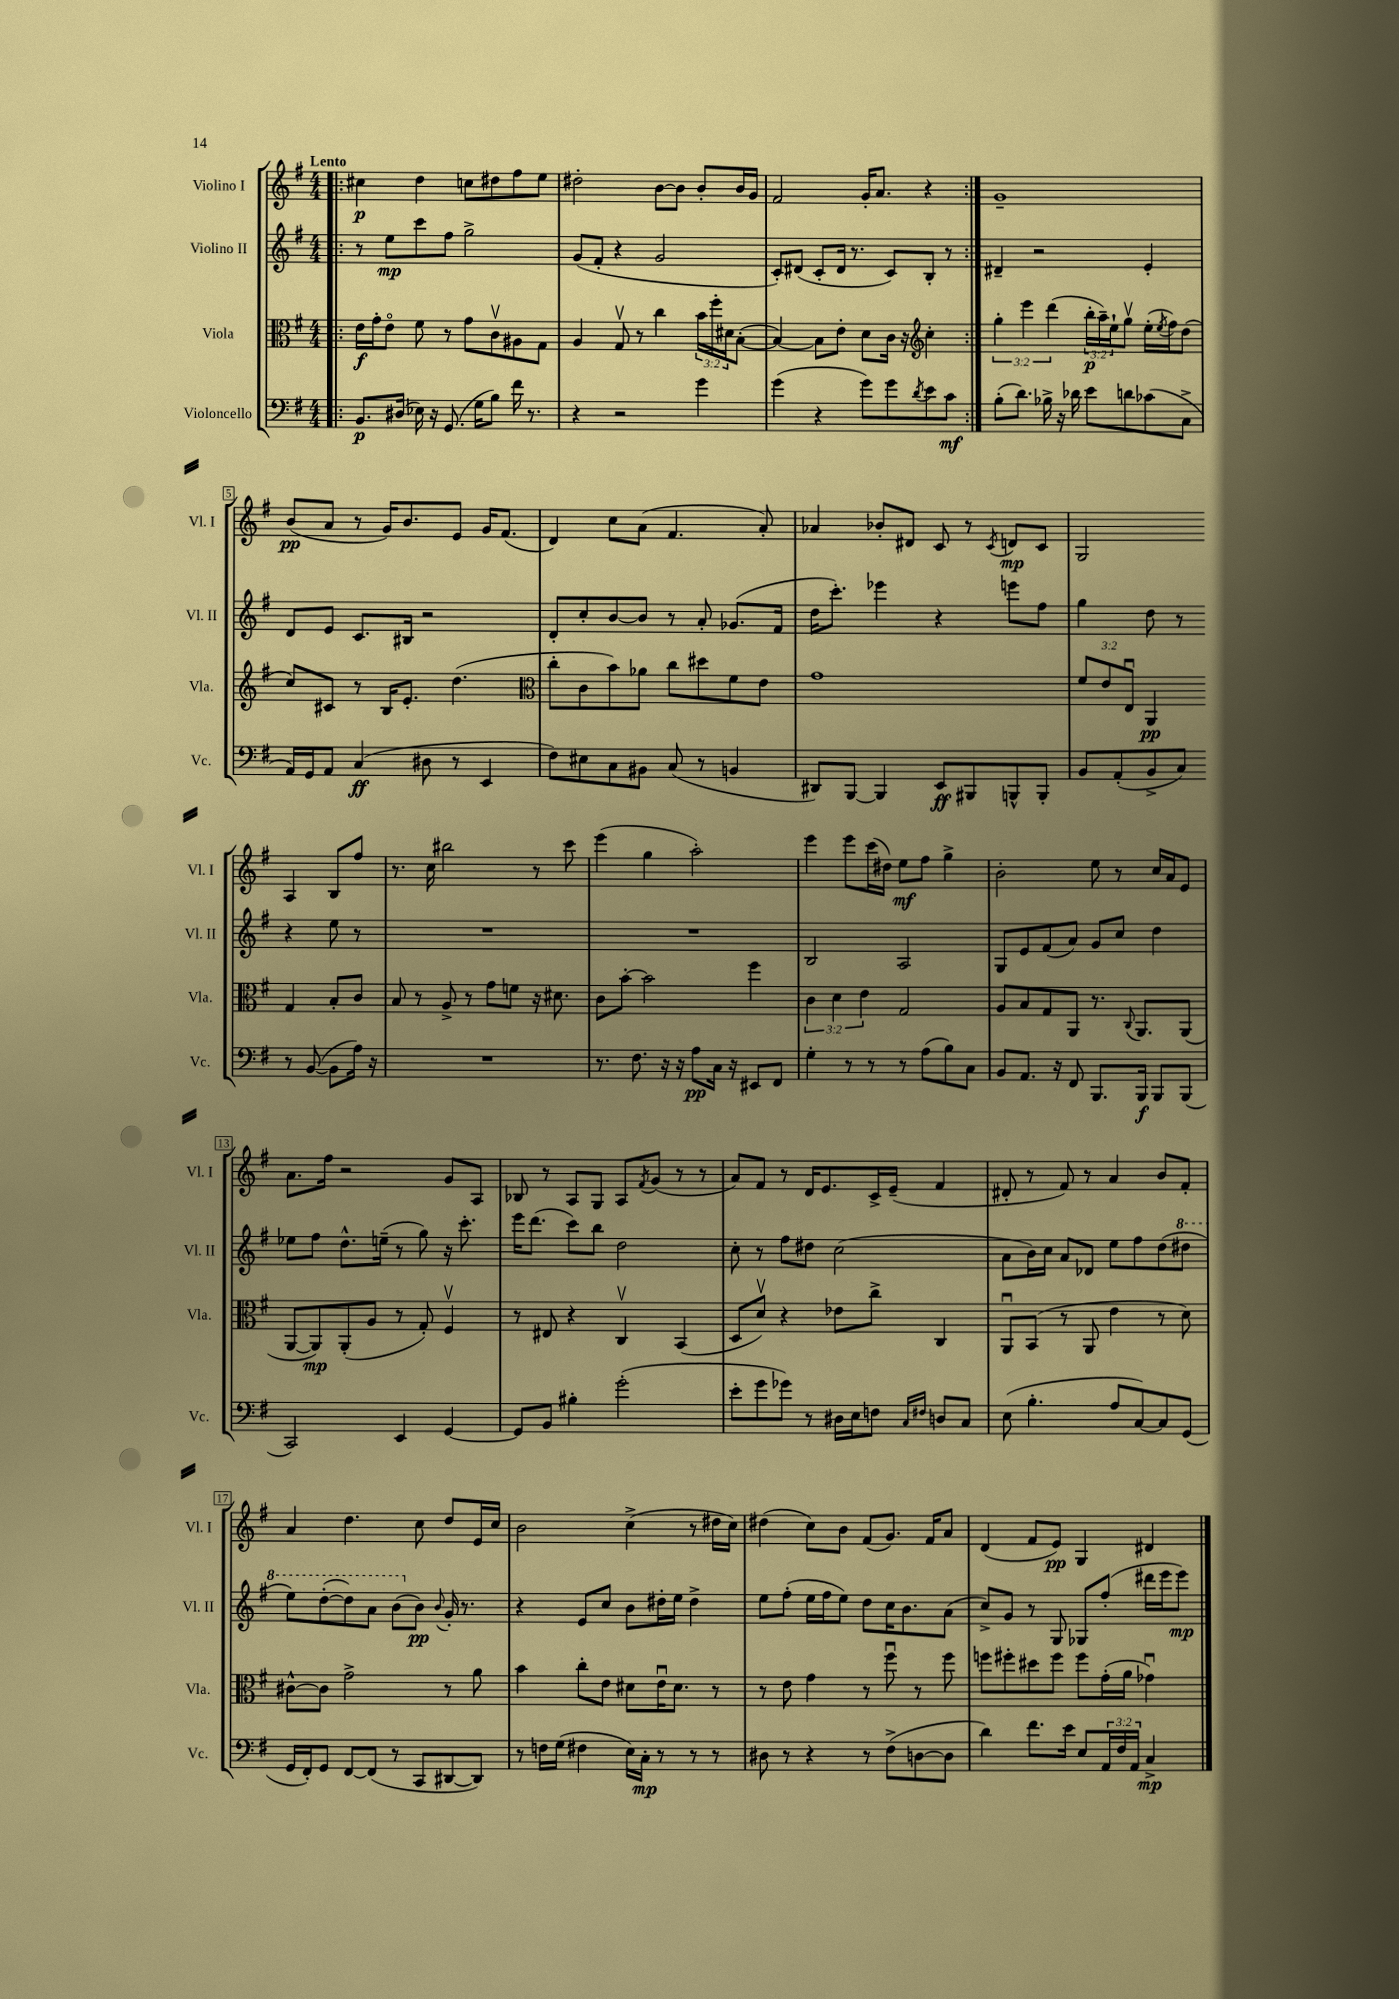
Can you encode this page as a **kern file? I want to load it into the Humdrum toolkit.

**kern	**dynam	**kern	**dynam	**kern	**dynam	**kern	**dynam
*part4	*part4	*part3	*part3	*part2	*part2	*part1	*part1
*staff4	*staff4	*staff3	*staff3	*staff2	*staff2	*staff1	*staff1
*I"Violoncello	*	*I"Viola	*	*I"Violino II	*	*I"Violino I	*
*I'Vc.	*	*I'Vla.	*	*I'Vl. II	*	*I'Vl. I	*
*clefF4	*	*clefC3	*	*clefG2	*	*clefG2	*
*k[f#]	*	*k[f#]	*	*k[f#]	*	*k[f#]	*
*M4/4	*	*M4/4	*	*M4/4	*	*M4/4	*
=1!|:	=1!|:	=1!|:	=1!|:	=1!|:	=1!|:	=1!|:	=1!|:
!	!	!	!	!	!	!LO:TX:a:B:t=Lento	!
8.BB/L	p	16e\LL	f	8r	.	4cc#X\	p
.	.	16g'\J	.	.	.	.	.
.	.	8e\J	.	8ee\L	mp	.	.
(16D#X/Jk	.	.	.	.	.	.	.
16E-X\)	.	8f#\	.	8ccc\	.	4dd\	.
16r	.	.	.	.	.	.	.
(8.GG/	.	8r	.	8ff#\J	.	.	.
.	.	8g\L	.	2gg^\	.	8ccn\L	.
16G\KL	.	.	.	.	.	.	.
8B\J)	.	8cv\	.	.	.	8dd#X\	.
16f#\	.	8A#X\	.	.	.	8ff#\	.
8.r	.	.	.	.	.	.	.
.	.	8G\J	.	.	.	8ee\J	.
=2	=2	=2	=2	=2	=2	=2	=2
4r	.	4A/	.	(8g/L	.	2dd#X'\	.
.	.	.	.	8f#'/J	.	.	.
2r	.	8Gv/	.	4r	.	.	.
.	.	8r	.	.	.	.	.
.	.	4cc\	.	2g/	.	[8b\L	.
.	.	.	.	.	.	8b\J]	.
4g\	.	24b\LL	.	.	.	8b'/L	.
.	.	24ff#'\	.	.	.	.	.
.	.	24d#X\J	.	.	.	.	.
.	.	([8B'\J	.	.	.	16b/L	.
.	.	.	.	.	.	16g/JJ	.
=3	=3	=3	=3	=3	=3	=3	=3
(4g\	.	4B/_)	.	8c'/L)	.	2f#/	.
.	.	.	.	(8d#X/J	.	.	.
4r	.	8B\L]	.	8c'/L	.	.	.
.	.	8e'\J	.	16d#/Jk	.	.	.
.	.	.	.	8.r	.	.	.
8g\L)	.	8d\L	.	.	.	16g'/KL	.
.	.	.	.	.	.	8.a/J	.
8g\	.	16c\Jk	.	8c/L)	.	.	.
.	.	16r	.	.	.	.	.
8qd/	.	.	.	.	.	.	.
*	*	*clefG2	*	*	*	*	*
8e\	.	4cc'\	.	8B'/J	.	4r	.
8c\J	mf	.	.	8r	.	.	.
=4:|!	=4:|!	=4:|!	=4:|!	=4:|!	=4:|!	=4:|!	=4:|!
(8B'\L	.	6gg'\	.	4d#X~/	.	1g~	.
8.d\J)	.	.	.	.	.	.	.
.	.	6eee\	.	.	.	.	.
.	.	.	.	2r	.	.	.
16B-X^\	.	.	.	.	.	.	.
.	.	(6ddd\	.	.	.	.	.
16r	.	.	.	.	.	.	.
16d-X\	.	.	.	.	.	.	.
8e\L	.	24bb'\LL	p	.	.	.	.
.	.	24aa~\)	.	.	.	.	.
.	.	24ee`\J	.	.	.	.	.
8dn\	.	8ggv\J	.	.	.	.	.
(8c-X\	.	(16ee'\LL	.	4e'/	.	.	.
.	.	8qee/	.	.	.	.	.
.	.	16ff#\J)	.	.	.	.	.
8C^\J	.	(8dd\J	.	.	.	.	.
!!LO:LB:g=z
=5	=5	=5	=5	=5	=5	=5	=5
16AA/LL)	.	8cc/L)	.	8d/L	.	(8b/L	pp
16GG/J	.	.	.	.	.	.	.
8AA/J	.	8c#X/J	.	8e/J	.	8a/J	.
(4C/	ff	8r	.	8.c/L	.	8r	.
.	.	16B/KL	.	.	.	16g/KL)	.
.	.	8.e'/J	.	16B#X/Jk	.	8.b/	.
8D#X\	.	.	.	2r	.	.	.
8r	.	(4.dd\	.	.	.	8e/J	.
4EE/	.	.	.	.	.	16g/KL	.
.	.	.	.	.	.	(8.f#/J	.
=6	=6	=6	=6	=6	=6	=6	=6
*	*	*clefC3	*	*	*	*	*
8F#\L)	.	8cc'\L	.	8d'/L	.	4d/)	.
8E#X\	.	8c\	.	8cc'/	.	.	.
8C\	.	8b\)	.	[8b/	.	8cc\L	.
8BB#X\J	.	8a-X\J	.	8b/J]	.	(8a\J	.
(8C/	.	8cc\L	.	8r	.	4.f#/	.
8r	.	8dd#X\	.	8a'/	.	.	.
4BBn/	.	8f#\	.	(8.g-X/L	.	.	.
.	.	8e\J	.	.	.	8a'/)	.
.	.	.	.	16f#/Jk	.	.	.
=7	=7	=7	=7	=7	=7	=7	=7
8DD#X/L)	.	1g	.	16dd\KL	.	4a-X/	.
.	.	.	.	8.ccc'\J)	.	.	.
[8BBB/J	.	.	.	.	.	.	.
4BBB/]	.	.	.	4eee-X\	.	8b-X'/L	.
.	.	.	.	.	.	8d#X/J	.
8EE/L	ff	.	.	4r	.	8c/	.
8BBB#X/	.	.	.	.	.	8r	.
.	.	.	.	.	.	8qc/	.
8BBBn^^/	.	.	.	8eeen\L	.	8dn/L	mp
8BBB'/J	.	.	.	8ff#\J	.	8c/J	.
=8	=8	=8	=8	=8	=8	=8	=8
8BB/L	.	12f#/L	.	4gg\	.	2G/	.
.	.	12e/	.	.	.	.	.
(8AA'/	.	.	.	.	.	.	.
.	.	12Eu/J	.	.	.	.	.
8BB^/	.	4AA/	pp	8dd\	.	.	.
8C/J)	.	.	.	8r	.	.	.
8r	.	4G/	.	4r	.	4A/	.
([8BB/	.	.	.	.	.	.	.
8BB\L]	.	8B'/L	.	8ee\	.	8B/L	.
16A\Jk)	.	8c/J	.	8r	.	8ff#/J	.
16r	.	.	.	.	.	.	.
!!LO:LB:g=z
=9	=9	=9	=9	=9	=9	=9	=9
1r	.	8B/	.	1r	.	8.r	.
.	.	8r	.	.	.	.	.
.	.	.	.	.	.	16cc\	.
.	.	8A^/	.	.	.	2bb#X\	.
.	.	8r	.	.	.	.	.
.	.	8g\L	.	.	.	.	.
.	.	8fn\J	.	.	.	.	.
.	.	16r	.	.	.	8r	.
.	.	8.d#X\	.	.	.	.	.
.	.	.	.	.	.	8ccc\	.
=10	=10	=10	=10	=10	=10	=10	=10
8.r	.	8c\L	.	1r	.	(4eee\	.
.	.	[8b'\J	.	.	.	.	.
8.F#\	.	.	.	.	.	.	.
.	.	2b\]	.	.	.	4gg\	.
16r	.	.	.	.	.	.	.
16r	.	.	.	.	.	.	.
8A\L	pp	.	.	.	.	2aa'\)	.
16C\Jk	.	.	.	.	.	.	.
16r	.	.	.	.	.	.	.
8EE#X/L	.	4ff#\	.	.	.	.	.
8FF#/J	.	.	.	.	.	.	.
=11	=11	=11	=11	=11	=11	=11	=11
4G'\	.	6c\	.	2B/	.	4eee\	.
.	.	6d\	.	.	.	.	.
8r	.	.	.	.	.	8eee\L	.
.	.	6e\	.	.	.	.	.
8r	.	.	.	.	.	(16ccc\L	.
.	.	.	.	.	.	16dd#X\JJ)	.
8r	.	2G/	.	2A/	.	8ee\L	mf
(8A\L	.	.	.	.	.	8ff#\J	.
8B\)	.	.	.	.	.	4gg^\	.
8C\J	.	.	.	.	.	.	.
=12	=12	=12	=12	=12	=12	=12	=12
8BB/L	.	8A/L	.	8G/L	.	2b'\	.
8.AA/J	.	8B/	.	8e/	.	.	.
.	.	8G/	.	(8f#/	.	.	.
16r	.	.	.	.	.	.	.
8FF#/	.	8AA/J	.	8a/J)	.	.	.
8.BBB/L	.	8.r	.	8g/L	.	8ee\	.
.	.	.	.	8cc/J	.	8r	.
.	.	8qqC/	.	.	.	.	.
16BBB/Jk	f	8.AA/L	.	.	.	.	.
8BBB/L	.	.	.	4dd\	.	16cc/LL	.
.	.	.	.	.	.	16a/J	.
(8BBB/J	.	(8AA/J	.	.	.	8e/J	.
!!LO:LB:g=z
=13	=13	=13	=13	=13	=13	=13	=13
2CC/)	.	[8AA/L	.	8ee-X\L	.	8.a\L	.
.	.	8AA/])	mp	8ff#\J	.	.	.
.	.	.	.	.	.	16ff#\Jk	.
.	.	(8AA'/	.	8.dd^^\L	.	2r	.
.	.	8A/J	.	.	.	.	.
.	.	.	.	(16een~\Jk	.	.	.
4EE/	.	8r	.	8r	.	.	.
.	.	8G'/)	.	8gg\)	.	.	.
[4GG/	.	4F#v/	.	16r	.	8g/L	.
.	.	.	.	8.ccc'\	.	.	.
.	.	.	.	.	.	8A/J	.
=14	=14	=14	=14	=14	=14	=14	=14
8GG/L]	.	8r	.	16eee\KL	.	8B-X/	.
.	.	.	.	(8.ddd\J	.	.	.
8BB/J	.	8E#X/	.	.	.	8r	.
4B#X'\	.	4r	.	8ccc\L)	.	8A/L	.
.	.	.	.	8bb\J	.	8G/J	.
(2g'\	.	4Cv/	.	2dd\	.	8A/L	.
.	.	.	.	.	.	8qf#/	.
.	.	.	.	.	.	(8g/J	.
.	.	(4BB/	.	.	.	8r	.
.	.	.	.	.	.	8r	.
=15	=15	=15	=15	=15	=15	=15	=15
8e'\L	.	8D/L	.	8cc'\	.	8a/L)	.
8g\	.	8dv/J)	.	8r	.	8f#/J	.
8g-X\J)	.	4r	.	8ff#\L	.	8r	.
8r	.	.	.	8dd#X\J	.	16d/KL	.
.	.	.	.	.	.	8.e/	.
16D#X\LL	.	8e-X\L	.	(2cc\	.	.	.
16E\J	.	.	.	.	.	.	.
8Fn\J	.	8cc^\J	.	.	.	16c^/L	.
.	.	.	.	.	.	(16e~/JJ	.
16qqC/LL	.	.	.	.	.	.	.
16qqF#X/JJ	.	.	.	.	.	.	.
8Dn/L	.	4C/	.	.	.	4f#/	.
8C/J	.	.	.	.	.	.	.
=16	=16	=16	=16	=16	=16	=16	=16
(8E\	.	8AAu/L	.	8a\L	.	8d#X'/	.
4.B'\	.	(8BB/J	.	16b\L)	.	8r	.
.	.	.	.	16cc\JJ	.	.	.
.	.	8r	.	8a/L	.	8f#/)	.
.	.	8AA/	.	8d-X/J	.	8r	.
8A/L	.	4e\	.	8ee\L	.	4a/	.
[8C/)	.	.	.	8ff#\	.	.	.
8C/]	.	8r	.	(8dd\	.	8b/L	.
*	*	*	*	*8va	*	*	*
(8GG/J	.	8d\)	.	8ddd#X\J	.	8f#'/J	.
!!LO:LB:g=z
=17	=17	=17	=17	=17	=17	=17	=17
16GG/LL	.	[8c#X^^\L	.	8eee\L)	.	4a/	.
16FF#'/J)	.	.	.	.	.	.	.
8GG/J	.	8c#\J]	.	([8ddd'\	.	.	.
[8FF#/L	.	2g^\	.	8ddd\])	.	4.dd\	.
(8FF#/J]	.	.	.	8aa\J	.	.	.
8r	.	.	.	(8bb\L	.	.	.
*	*	*	*	*X8va	*	*	*
8CC/L	.	.	.	8b\J)	pp	8cc\	.
.	.	.	.	8qqb/	.	.	.
[8DD#X/	.	8r	.	16g'/	.	8dd/L	.
.	.	.	.	8.r	.	.	.
8DD#/J])	.	8a\	.	.	.	16e/L	.
.	.	.	.	.	.	16cc/JJ	.
=18	=18	=18	=18	=18	=18	=18	=18
8r	.	4b\	.	4r	.	2b\	.
16Fn\LL	.	.	.	.	.	.	.
(16G\JJ	.	.	.	.	.	.	.
4F#X\	.	8cc'\L	.	8e/L	.	.	.
.	.	8e\J	.	8cc/J	.	.	.
16E\LL)	.	8d#X\L	.	8b\L	.	(4cc^\	.
16C'\JJ	mp	.	.	.	.	.	.
8r	.	16eu\K	.	16dd#X'\L	.	.	.
.	.	8.d#\J	.	16ee\JJ	.	.	.
8r	.	.	.	4dd#^\	.	8r	.
8r	.	8r	.	.	.	16dd#X\LL	.
.	.	.	.	.	.	16cc\JJ)	.
=19	=19	=19	=19	=19	=19	=19	=19
8D#X\	.	8r	.	8ee\L	.	(4dd#X\	.
8r	.	8e\	.	(8ff#'\J	.	.	.
4r	.	4g\	.	16ee\LL	.	8cc\L)	.
.	.	.	.	16ff#\J	.	.	.
.	.	.	.	8ee\J)	.	8b\J	.
8r	.	8r	.	8dd\L	.	(8f#/L	.
(8F#^\L	.	8ff#u\	.	16cc\K	.	8.g/J)	.
.	.	.	.	8.b\	.	.	.
[8Dn\	.	8r	.	.	.	.	.
.	.	.	.	.	.	16f#/KL	.
8D\J]	.	8ff#\	.	(8a\J	.	8a/J	.
=20	=20	=20	=20	=20	=20	=20	=20
4d\)	.	8ffn\L	.	8cc^/L)	.	(4d/	.
.	.	8ff#X'\	.	8g/J	.	.	.
8.f#\L	.	8dd#X\	.	8r	.	8f#/L	.
.	.	8ff#\J	.	8G/	.	8e/J)	pp
16e\Jk	.	.	.	.	.	.	.
8E/L	.	8ff#\L	.	8G-X/L	.	4G/	.
24AA/L	.	(16g'\L	.	(8ff#'/J	.	.	.
24F#/	.	.	.	.	.	.	.
.	.	16a\JJ	.	.	.	.	.
24AA/JJ	.	.	.	.	.	.	.
4C^/	mp	4g-Xu\)	.	16ddd#X\LL	.	4d#X/	.
.	.	.	.	16eee\J	.	.	.
.	.	.	.	8eee\J)	mp	.	.
==	==	==	==	==	==	==	==
*-	*-	*-	*-	*-	*-	*-	*-
